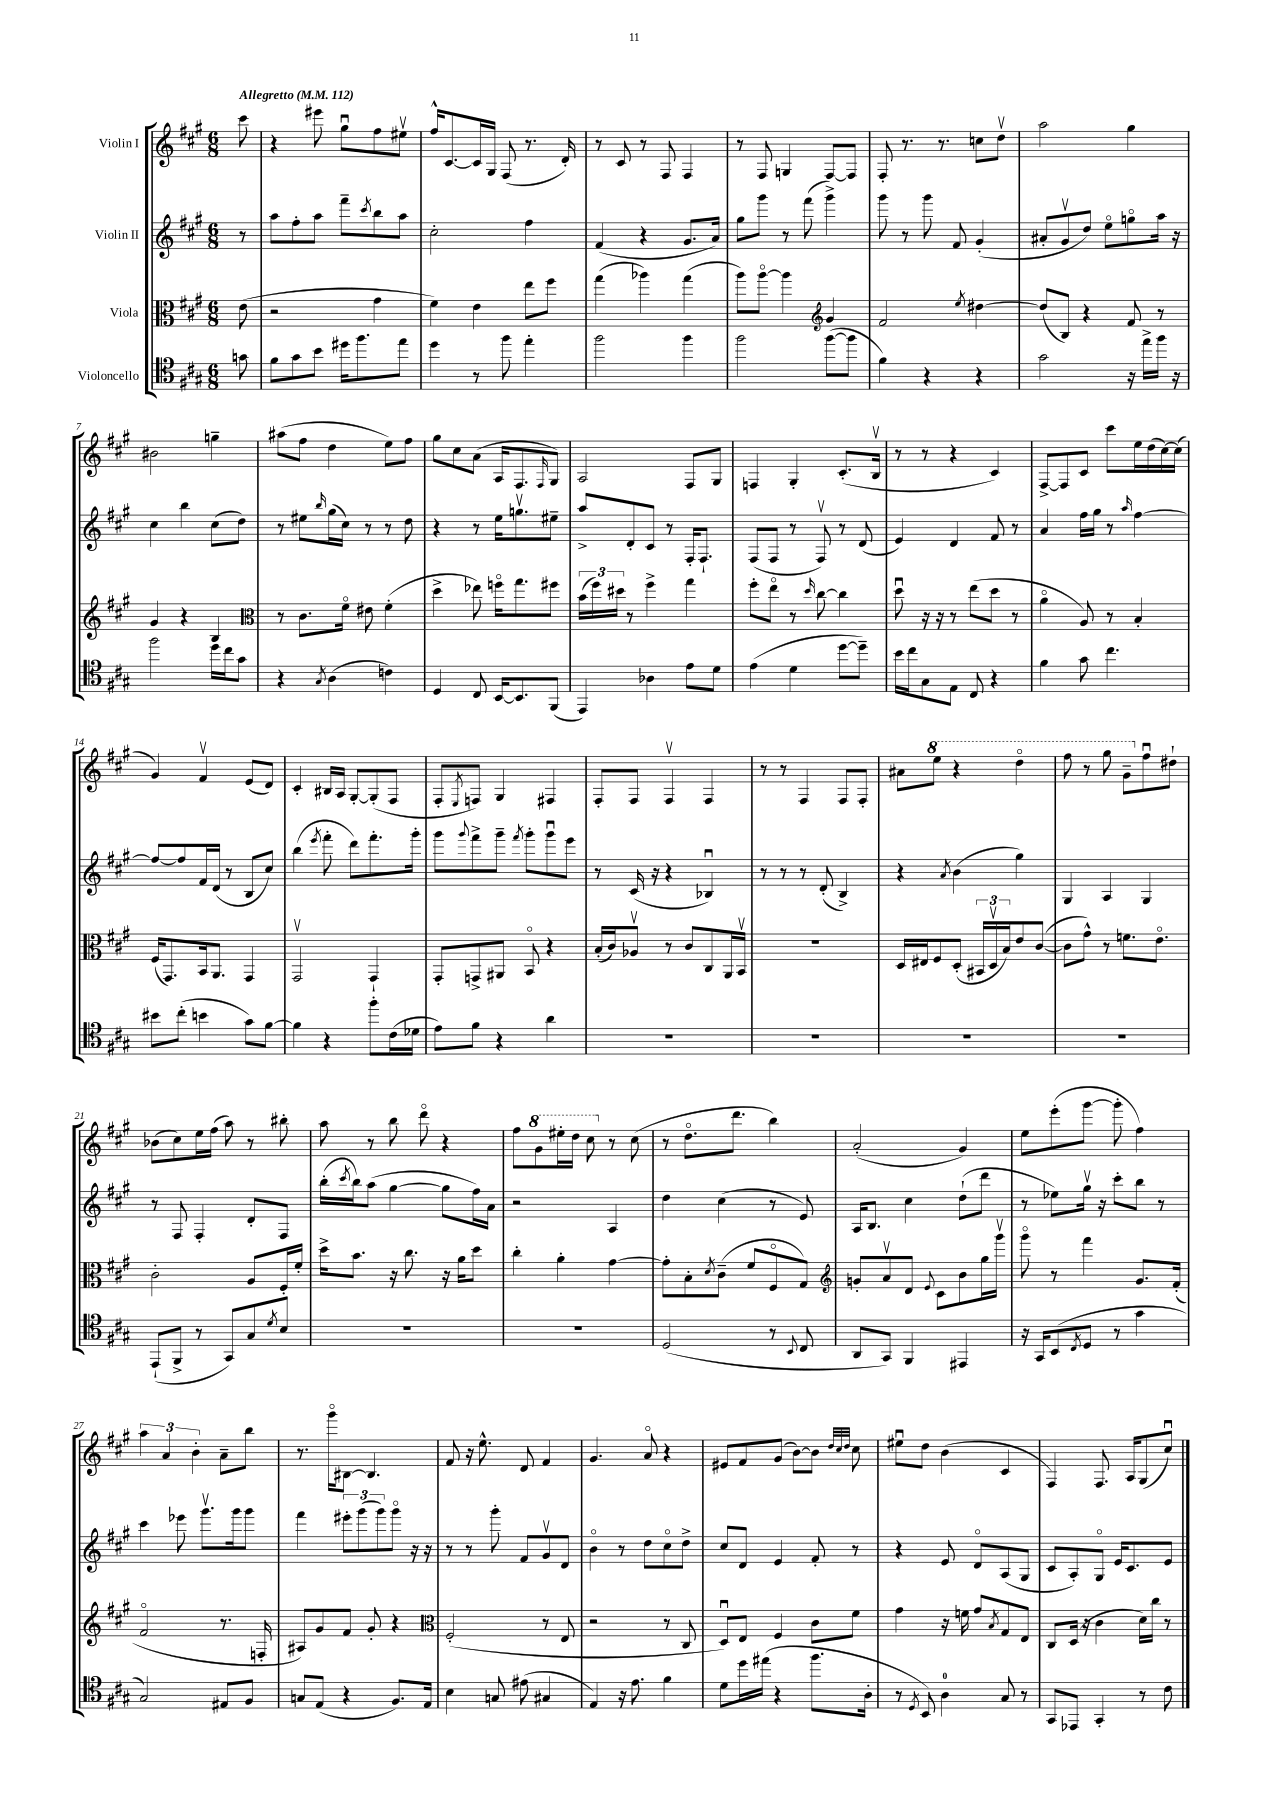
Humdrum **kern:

**kern	**kern	**kern	**kern
*part4	*part3	*part2	*part1
*staff4	*staff3	*staff2	*staff1
*I"Violoncello	*I"Viola	*I"Violin II	*I"Violin I
*clefC4	*clefC3	*clefG2	*clefG2
*k[f#c#g#]	*k[f#c#g#]	*k[f#c#g#]	*k[f#c#g#]
*M6/8	*M6/8	*M6/8	*M6/8
*MM112	*MM112	*MM112	*MM112
=	=	=	=
!	!	!	!LO:TX:a:B:t=Allegretto
8gn\	(8e\	8r	8ccc#\
=1	=1	=1	=1
8f#\L	2r	8aa\L	4r
8g#\	.	8ff#'\	.
8b\J	.	8aa\J	8eee#X\
16dd#X\KL	.	8fff#~\L	8gg#u\L
8.ff#\	.	.	.
.	.	8qccc#/	.
.	4g#\	8bb\	8ff#\
8ee\J	.	8aa\J	8ee#Xv\J
=2	=2	=2	=2
4dd\	4f#\)	2cc#'\	16ff#^^/KL
.	.	.	[8.c#/
8r	4e\	.	16c#/L]
.	.	.	16G#/JJ
8ff#\	.	.	(8F#/
4ee'\	8ee\L	4ff#\	8.r
.	8ff#\J	.	.
.	.	.	16d'/)
=3	=3	=3	=3
2ff#\	(4gg#\	(4f#/	8r
.	.	.	8c#/
.	4aa-X\)	4r	8r
.	.	.	8F#/
4ff#\	(4gg#\	8.g#/L	4F#/
.	.	16a/Jk)	.
=4	=4	=4	=4
2ff#\	8aa\L)	8gg#\L	8r
.	[8aa\J	8ggg#\J	8F#/
.	4aa\]	8r	4Gn/
.	.	(8fff#\	.
*	*clefG2	*	*
([8ff#\L	4g#/	4ggg#^\)	[8F#/L
8ff#\J]	.	.	8F#/J]
=5	=5	=5	=5
4f#\)	2f#/	8ggg#\	8F#'/
.	.	8r	8.r
4r	.	8ggg#\	.
.	.	.	8.r
.	.	8f#/	.
.	8qee/	.	.
4r	[4dd#X\	(4g#'/	8ccn\L
.	.	.	8ddv\J
=6	=6	=6	=6
2g#\	(8dd#/L]	8a#X'/L	2aa\
.	8B/J)	8g#v/	.
.	4r	8dd/J)	.
.	.	8ee\L	.
16r	8f#/	8ggn\	4gg#\
16ee^\LL	.	.	.
16ff#\JJ	8r	16aa\Jk	.
16r	.	16r	.
!!LO:LB:g=z
=7	=7	=7	=7
2ff#\	4g#/	4cc#\	2b#X\
.	4r	4bb\	.
16dd\LL	4B/	(8cc#\L	4ggn~\
16cc#\J	.	.	.
8g#\J	.	8dd\J)	.
=8	=8	=8	=8
*	*clefC3	*	*
4r	8r	8r	(8aa#X\L
.	8.c#\L	8ee#X\L	8ff#\J
8qG#/	.	16qqbb/	.
(4A\	.	(16gg#\L	4dd\
.	16f#\Jk	16cc#\JJ)	.
.	8e#X\	8r	.
4cn\)	(4f#'\	8r	8ee\L)
.	.	8dd\	8ff#\J
=9	=9	=9	=9
4D/	4dd^\	4r	8gg#\L
.	.	.	8cc#\
8C#/	8ee-X\)	8r	(8a\J
[16BB/KL	16ffn\KL	16ee\KL	16A/KL
8.BB/]	8.gg#\	8.ggnv\	8.F#/
.	.	.	16qqF#/
(8FF#/J	8ff#X\J	8ee#X~\J	8G#/J)
=10	=10	=10	=10
4EE/)	(24b\LL	8aa^/L	2A/
.	24ff#\)	.	.
.	24dd#X\JJ	.	.
.	8r	8d'/	.
4A-X\	4ff#^\	8c#/J	.
.	.	8r	.
8e\L	4gg#\	16F#'/KL	8F#/L
.	.	8.F#`/J	.
8d\J	.	.	8G#/J
=11	=11	=11	=11
(4e\	8ff#'\L	(8F#/L	4Fn/
.	8ee\J	8F#/J	.
4d\	8r	8r	4G#'/
.	16qqdd/	.	.
.	[8cc#\	8F#v/)	.
[8dd\L	4cc#\]	8r	(8.c#'/L
8dd~\J])	.	(8d/	.
.	.	.	16Bv/Jk
=12	=12	=12	=12
16b\LL	8ddu\	4e/)	8r
16cc#\J	.	.	.
8G#\	16r	.	8r
.	16r	.	.
8E\J	8r	4d/	4r
8C#/	(8ee\L	.	.
4r	8dd\J	8f#/	4c#/)
.	8r	8r	.
=13	=13	=13	=13
4f#\	4a\	4a/	[8F#^/L
.	.	.	8F#/]
8g#\	8A/)	16ff#\LL	8c#/J
.	.	16gg#\JJ	.
4.cc#\	8r	8r	8ccc#\L
.	.	16qqaa/	.
.	4B'/	[4ff#\	16ee\L
.	.	.	(16dd\
.	.	.	[16cc#\)
.	.	.	(16cc#\JJ]
!!LO:LB:g=z
=14	=14	=14	=14
8b#X\L	(16F#/KL	8ff#/L_	4g#/)
.	8.GG#/)	.	.
(8cc#'\J	.	8ff#/]	.
4bn\	16BB/k	16f#/L	4f#v/
.	8.AA/J	(16d/JJ	.
.	.	8r	.
8g#\L)	4GG#/	8B/L	(8e/L
[8f#\J	.	8cc#/J)	8d/J)
=15	=15	=15	=15
4f#\]	2GG#v/	(4bb\	4c#'/
.	.	8qeee/	.
4r	.	8fff#'\	16B#X/LL
.	.	.	16A/JJ
.	.	8ddd\L)	[8G#'/L
8ff#'\L	4GG#`/	8.fff#'\	(8G#'/]
(16c#\L	.	.	8F#/J
16d-X\JJ	.	16ggg#'\Jk	.
=16	=16	=16	=16
8e\L)	8GG#'/L	8ggg#\L	8F#'/L
.	.	8qqggg#/	8qE/
8f#\J	8GGn^/	8fff#^\	8Fn/J)
4r	8AA#X/J	8ggg#~\J	4G#/
.	.	8qfff#/	.
.	8BB/	8ggg#'\L	.
4a\	4r	8ggg#u\	4F#X/
.	.	8eee\J	.
=17	=17	=17	=17
2.r	(16B'/LL	8r	8F#'/L
.	16c#/J)	.	.
.	8A-Xv/J	(16c#/	8F#/J
.	.	16r	.
.	8r	4r	4F#v/
.	8c#/L	.	.
.	8C#/	4B-Xu/)	4F#/
.	16AA/L	.	.
.	16BBv/JJ	.	.
=18	=18	=18	=18
2.r	2.r	8r	8r
.	.	8r	8r
.	.	8r	4F#/
.	.	(8d'/	.
.	.	4B^/)	8F#/L
.	.	.	8F#'/J
=19	=19	=19	=19
2.r	16D/LL	4r	8a#X\L
.	16E#X/J	.	.
*	*	*	*8va
.	8F#/	.	8eee\J
.	.	8qa/	.
.	(8D'/J	(4b\	4r
.	24BB#X/LL	.	.
.	24Dv/	.	.
.	24B/J)	.	.
.	8e/	4gg#\)	4ddd\
.	([8c#/J	.	.
=20	=20	=20	=20
2.r	8c#\L]	4G#/	8fff#\
.	8g#^^\J)	.	8r
.	8r	4A/	8ggg#\
.	8.fn\L	.	8gg#~\L
*	*	*	*X8va
.	.	4G#/	8ff#u\
.	8.e\J	.	.
.	.	.	8dd#X`\J
!!LO:LB:g=z
=21	=21	=21	=21
(8EE`/L	2c#'\	8r	(8b-X\L
8FF#^/J	.	8F#/	8cc#\)
8r	.	4F#'/	16ee\L
.	.	.	(16ff#\JJ
8GG#/L)	.	.	8aa\)
8G#/	8A/L	8d'/L	8r
8qd/	.	.	.
8B/J	16F#'/L	8F#/J	8bb#X'\
.	16f#'/JJ	.	.
=22	=22	=22	=22
2.r	16dd^\KL	(16bb'\LL	8aa\
.	.	8qccc#/	.
.	8.b\J	16bb\J)	.
.	.	(8aa\J	8r
.	16r	[4gg#\	8bb\
.	8.cc#\	.	.
.	.	.	8ddd\
.	16r	8gg#\L]	4r
.	16a\KL	.	.
.	8dd\J	16ff#\L)	.
.	.	16a\JJ	.
=23	=23	=23	=23
2.r	4cc#'\	2r	8ff#\L
*	*	*	*8va
.	.	.	8gg#\
.	4a'\	.	16eee#X'\L
.	.	.	16ddd\JJ
.	.	.	8ccc#\
*	*	*	*X8va
.	[4g#\	4A/	8r
.	.	.	(8cc#\
=24	=24	=24	=24
(2D/	8g#'\L]	4dd\	8r
.	8B'\	.	8.dd\L
.	8qd/	.	.
.	(8c#~\J	(4cc#\	.
.	.	.	8.ddd\J
.	8f#/L	.	.
8r	8F#/	8r	4bb\)
8qqBB/	.	.	.
8C#/	8G#/J)	8e/)	.
=25	=25	=25	=25
*	*clefG2	*	*
8AA/L	8gn'/L	16A/KL	(2a'/
.	.	8.B/J	.
8GG#/J)	8av/	.	.
4FF#/	8d/J	4cc#\	.
.	8qqe/	.	.
.	8c#\L	.	.
4EE#X/	8b\	(8dd`\L	4g#/)
.	16gg#\L	8ddd\J	.
.	16ggg#v\JJ	.	.
=26	=26	=26	=26
16r	8ggg#\	8r	8ee\L
16GG#/KL	.	.	.
(8BB/	8r	8ee-X\L)	(8eee'\
8qC#/	.	.	.
8D/J	4fff#\	16gg#v\Jk	[8ggg#\J
.	.	16r	.
8r	.	8ccc#'\L	8ggg#'\]
4g#\	8.g#/L	8bb\J	4ff#\)
.	.	8r	.
.	(16f#'/Jk	.	.
!!LO:LB:g=z
=27	=27	=27	=27
2G#/)	2f#/	4ccc#\	6aa\
.	.	.	6a/
.	.	8eee-X\	.
.	.	.	6b'\
.	.	8.ggg#v\L	.
8E#X/L	8.r	.	8a~\L
.	.	16ggg#\k	.
8F#/J	.	8ggg#\J	8bb\J
.	16Fn'/	.	.
=28	=28	=28	=28
8Gn/L	8A#X/L)	4fff#\	8.r
(8E/J	8g#/	.	.
.	.	.	16ggg#\KL
4r	8f#/J	12eee#X'\L	[8B#X\J
.	.	(12ggg#\	.
.	8g#'/	.	4.B#/]
.	.	12ggg#\)	.
8.F#/L)	4r	8ggg#\J	.
.	.	16r	.
16E/Jk	.	16r	.
=29	=29	=29	=29
*	*clefC3	*	*
4B\	(2F#'/	8r	8f#/
.	.	8r	16r
.	.	.	8.ee^^\
8Gn/	.	8ggg#'\	.
(8e#X\	.	8f#/L	8d/
4G#X/	8r	8g#v/	4f#/
.	8E/	8d/J	.
=30	=30	=30	=30
4E/)	2r	4b\	4.g#/
16r	.	8r	.
8.e\	.	.	.
.	.	8dd\L	8a/
4f#\	8r	8cc#\	4r
.	8C#/	8dd^\J	.
=31	=31	=31	=31
8d\L	8Du/L)	8cc#/L	8e#X/L
16dd\L	8E/J	8d/J	8f#/
(16ee#X\JJ	.	.	.
4r	4F#/	4e/	(8g#/J
.	.	.	[8b\L)
8.ff#\L	8c#\L	8f#'/	8b\J]
.	.	.	32qqdd/LLL
.	.	.	32qqcc#/
.	.	.	32qqdd/JJJ
.	8f#\J	8r	8cc#\
16A'\Jk	.	.	.
=32	=32	=32	=32
8r	4g#\	4r	8ee#Xu\L
8qD/	.	.	.
8BB/)	.	.	8dd\J
4A\	16r	8e/	(4b\
.	16fn\	.	.
.	8g#/L	8d/L	.
.	8qB/	.	.
8G#/	8G#/	(8A/	4c#/
8r	8E/J	8G#/J	.
=33	=33	=33	=33
8GG#/L	8C#/L	8c#/L	4F#/)
8EE-X/J	(16D/Jk	8A'/)	.
.	16r	.	.
4GG#'/	4c#\	8G#/J	8.F#/
.	.	16e/KL	.
.	.	8.c#/	16A/KL
8r	16d\LL)	.	(8G#/
.	16cc#\JJ	.	.
8c#\	8r	8e/J	8cc#u/J)
==	==	==	==
*-	*-	*-	*-
